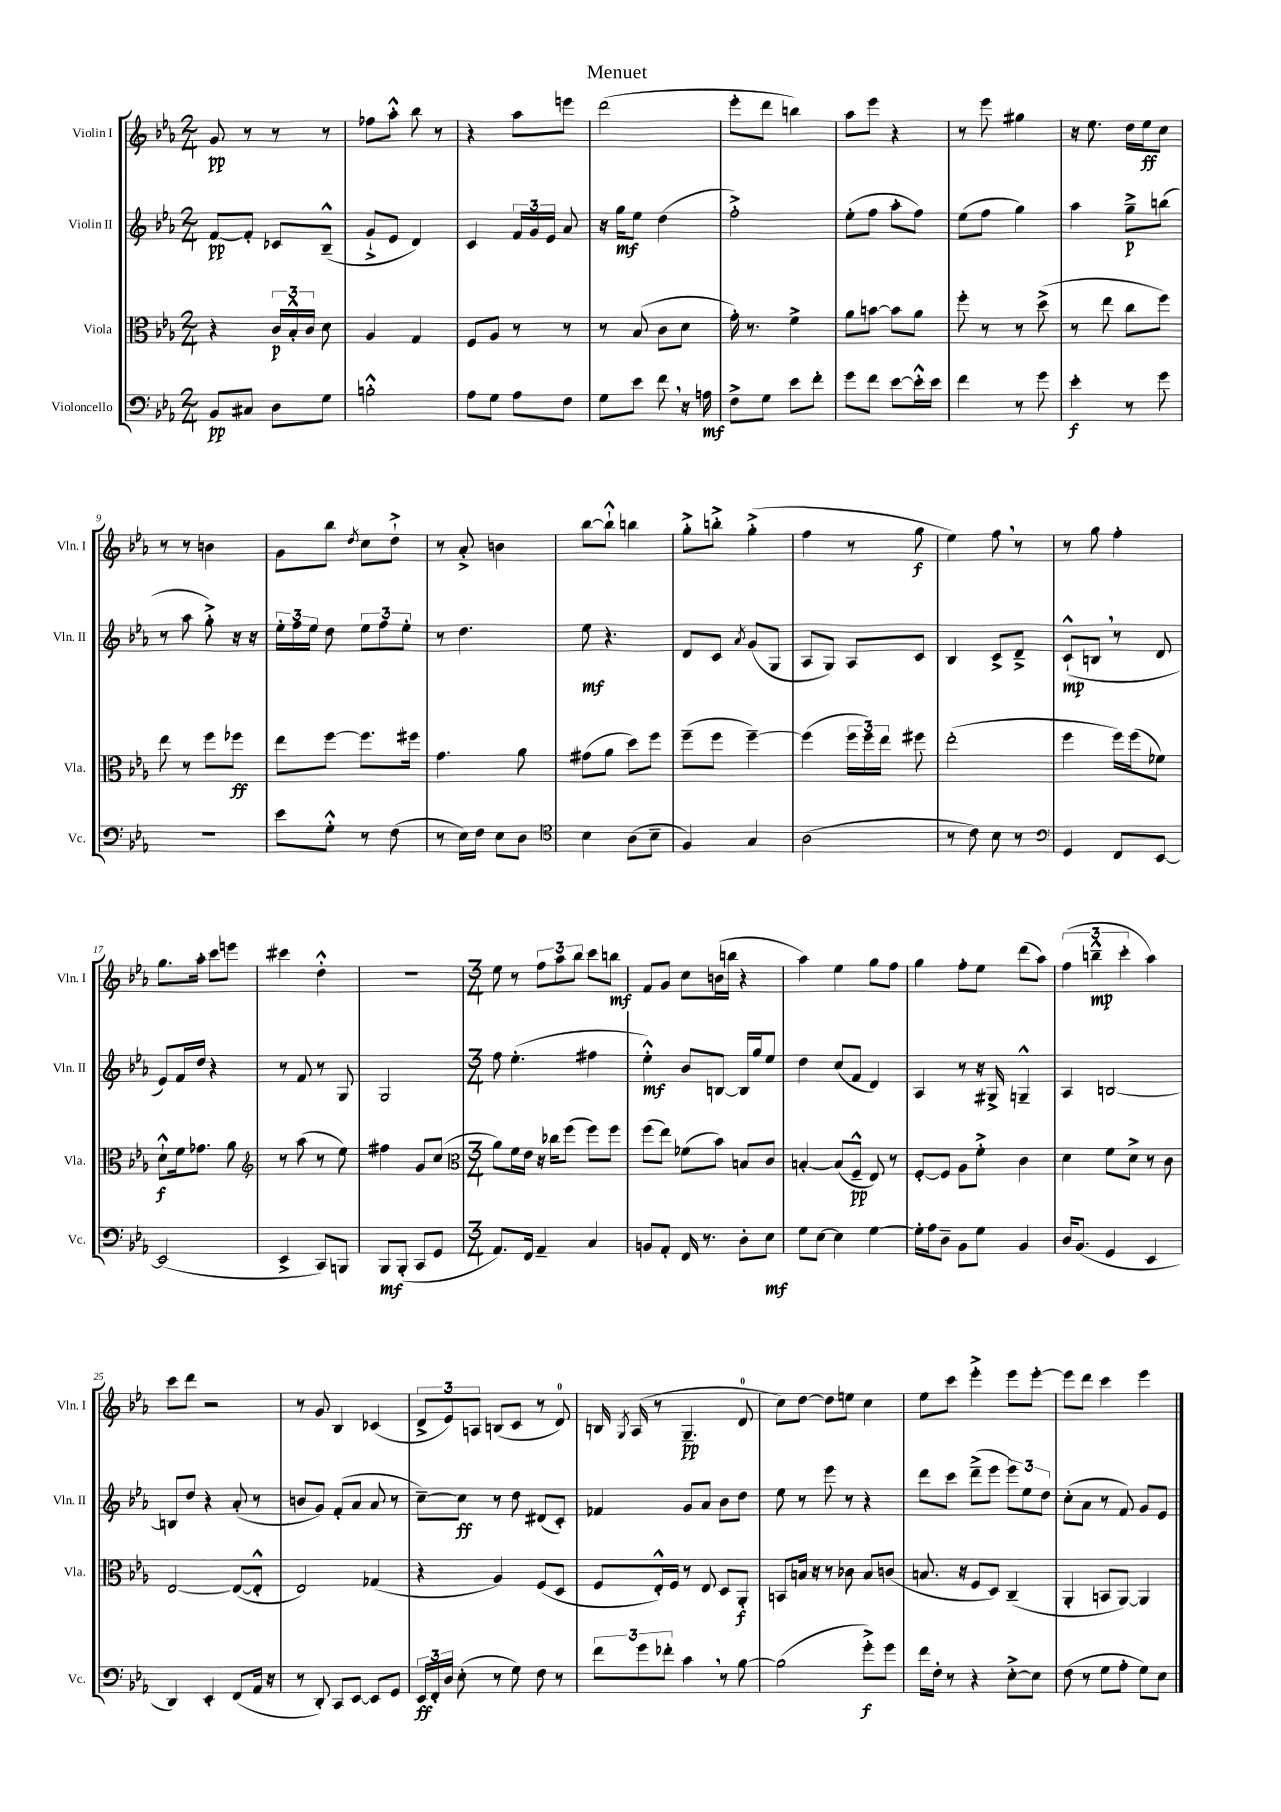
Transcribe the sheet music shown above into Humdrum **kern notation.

**kern	**dynam	**kern	**dynam	**kern	**dynam	**kern	**dynam
*part4	*part4	*part3	*part3	*part2	*part2	*part1	*part1
*staff4	*staff4	*staff3	*staff3	*staff2	*staff2	*staff1	*staff1
*I"Violoncello	*	*I"Viola	*	*I"Violin II	*	*I"Violin I	*
*I'Vc.	*	*I'Vla.	*	*I'Vln. II	*	*I'Vln. I	*
*clefF4	*	*clefC3	*	*clefG2	*	*clefG2	*
*k[b-e-a-]	*	*k[b-e-a-]	*	*k[b-e-a-]	*	*k[b-e-a-]	*
*M2/4	*	*M2/4	*	*M2/4	*	*M2/4	*
=1	=1	=1	=1	=1	=1	=1	=1
8BB-/L	pp	4r	.	[8f/L	pp	8g/	pp
8C#X/J	.	.	.	8f'/J]	.	8r	.
8D\L	.	24c/LL	p	8c-X/L	.	8r	.
.	.	24B-'^^/	.	.	.	.	.
.	.	24c/JJ	.	.	.	.	.
8G\J	.	8d\	.	(8B-~^^/J	.	8r	.
=2	=2	=2	=2	=2	=2	=2	=2
2Bn'^^\	.	4A-/	.	8g`^/L	.	8ff-X\L	.
.	.	.	.	8e-/J	.	8aa-'^^\J	.
.	.	4G/	.	4d/)	.	8bb-\	.
.	.	.	.	.	.	8r	.
=3	=3	=3	=3	=3	=3	=3	=3
8A-\L	.	8F/L	.	4c/	.	4r	.
8G\J	.	8A-/J	.	.	.	.	.
8A-\L	.	8r	.	24f/LL	.	8aa-\L	.
.	.	.	.	24g/	.	.	.
.	.	.	.	24e-/JJ	.	.	.
8F\J	.	8r	.	8a-/	.	8eeen\J	.
=4	=4	=4	=4	=4	=4	=4	=4
8G\L	.	8r	.	16r	.	(2ddd\	.
.	.	.	.	16gg\KL	mf	.	.
8e-\J	.	(8B-/	.	8ee-\J	.	.	.
8f,\	.	8c\L	.	(4dd\	.	.	.
16r	.	8d\J	.	.	.	.	.
16An\	mf	.	.	.	.	.	.
=5	=5	=5	=5	=5	=5	=5	=5
8F^\L	.	16g'\)	.	2ff'^\)	.	8eee-'\L	.
.	.	8.r	.	.	.	.	.
8G\J	.	.	.	.	.	8ddd\J	.
8e-\L	.	4f^\	.	.	.	4bbn\)	.
8f'\J	.	.	.	.	.	.	.
=6	=6	=6	=6	=6	=6	=6	=6
8g\L	.	8a-\L	.	(8ee-'\L	.	8aa-\L	.
8f\J	.	[8bn\J	.	8ff\J	.	8eee-\J	.
[8e-\L	.	8b\L]	.	8aa-'\L	.	4r	.
16e-'^^\L]	.	8a-\J	.	8ff\J)	.	.	.
16e-\JJ	.	.	.	.	.	.	.
=7	=7	=7	=7	=7	=7	=7	=7
4f\	.	8ff'\	.	(8ee-\L	.	8r	.
.	.	8r	.	8ff\J	.	8eee-\	.
8r	.	8r	.	4gg\)	.	4gg#X\	.
8g\	.	(8dd^\	.	.	.	.	.
=8	=8	=8	=8	=8	=8	=8	=8
4e-'\	f	8r	.	4aa-\	.	16r	.
.	.	.	.	.	.	8.ee-\	.
.	.	8ee-\	.	.	.	.	.
8r	.	8cc\L	.	8gg~^\L	p	16dd\LL	.
.	.	.	.	.	.	16ee-\J	ff
8g\	.	8ff\J)	.	(8bbn\J	.	8cc\J	.
!!LO:LB:g=z
=9	=9	=9	=9	=9	=9	=9	=9
2r	.	8ee-\	.	8r	.	8r	.
.	.	8r	.	8aa-\	.	8r	.
.	.	8ff\L	.	8gg'^\)	.	4bn\	.
.	.	8ff-X\J	ff	16r	.	.	.
.	.	.	.	16r	.	.	.
=10	=10	=10	=10	=10	=10	=10	=10
8e-\L	.	8ee-\L	.	24ee-'\LL	.	8g\L	.
.	.	.	.	24ff\	.	.	.
.	.	.	.	24ee-\JJ	.	.	.
8G'^^\J	.	[8ff\J	.	8dd\	.	8bb-\J	.
.	.	.	.	.	.	8qdd/	.
8r	.	8.ff\L]	.	12ee-\L	.	8cc\L	.
.	.	.	.	12ff\	.	.	.
(8F\	.	.	.	.	.	8dd`^\J	.
.	.	.	.	12ee-'\J	.	.	.
.	.	16ff#X\Jk	.	.	.	.	.
=11	=11	=11	=11	=11	=11	=11	=11
8r	.	4.g\	.	8r	.	8r	.
16E-\LL)	.	.	.	4.dd\	.	8a-'^/	.
16F\JJ	.	.	.	.	.	.	.
8E-\L	.	.	.	.	.	4bn\	.
8D\J	.	8a-\	.	.	.	.	.
=12	=12	=12	=12	=12	=12	=12	=12
*clefC4	*	*	*	*	*	*	*
4B-\	.	(8g#X\L	.	8ee-\	mf	[8bb-\L	.
.	.	8a-\J	.	4.r	.	8bb-`^^\J]	.
(8A-\L	.	8dd\L)	.	.	.	4bbn\	.
8B-~\J	.	8ff\J	.	.	.	.	.
=13	=13	=13	=13	=13	=13	=13	=13
4F/)	.	(8ff~\L	.	8d/L	.	8gg'^\L	.
.	.	8ff\J	.	8c/J	.	8bbn'^\J	.
.	.	.	.	8qa-/	.	.	.
4G/	.	[4ff~\)	.	(8g/L	.	(4gg'^\	.
.	.	.	.	8G/J	.	.	.
=14	=14	=14	=14	=14	=14	=14	=14
(2A-\	.	(4ff\]	.	8A-/L	.	4ff\	.
.	.	.	.	8G/J)	.	.	.
.	.	24ff\LL	.	8A-/L	.	8r	.
.	.	24ff\)	.	.	.	.	.
.	.	24ee-\JJ	.	.	.	.	.
.	.	8ff#X\	.	8c/J	.	8gg\	f
=15	=15	=15	=15	=15	=15	=15	=15
8r	.	(2ee-'\	.	4B-/	.	4ee-\)	.
8c\)	.	.	.	.	.	.	.
8B-\	.	.	.	8c^/L	.	8ff,\	.
8r	.	.	.	8d~^/J	.	8r	.
=16	=16	=16	=16	=16	=16	=16	=16
*clefF4	*	*	*	*	*	*	*
4GG/	.	4ff\	.	(8c`^^/L	mp	8r	.
.	.	.	.	8Bn,/J	.	8gg\	.
8FF/L	.	16ff\LL)	.	8r	.	4ff'\	.
.	.	(16ff\J	.	.	.	.	.
[8EE-/J	.	8f-X\J)	.	8d/	.	.	.
!!LO:LB:g=z
=17	=17	=17	=17	=17	=17	=17	=17
(2EE-/]	.	8d`^^\L	f	8e-/L)	.	8.gg\L	.
.	.	16f\k	.	16f/L	.	.	.
.	.	8.g-X\J	.	16dd/JJ	.	16aa-'\Jk	.
.	.	.	.	4r	.	8ccc\L	.
.	.	8a-\	.	.	.	8eeen\J	.
=18	=18	=18	=18	=18	=18	=18	=18
*	*	*clefG2	*	*	*	*	*
4EE-^/	.	8r	.	8r	.	4ccc#X\	.
.	.	(8aa-\	.	8f/	.	.	.
8CC/L)	.	8r	.	8r	.	4dd'^^\	.
8BBBn/J	.	8ee-\)	.	8G/	.	.	.
=19	=19	=19	=19	=19	=19	=19	=19
8BBB-/L	mf	4ff#X\	.	2G/	.	2r	.
(8BBB-'/J	.	.	.	.	.	.	.
8CC/L	.	8g/L	.	.	.	.	.
8GG/J	.	(8cc/J	.	.	.	.	.
=20	=20	=20	=20	=20	=20	=20	=20
*	*	*clefC3	*	*	*	*	*
*M3/4	*	*M3/4	*	*M3/4	*	*M3/4	*
8.AA-/L)	.	8a-\L)	.	8ff\	.	8ee-\	.
.	.	16f\L	.	(4.ee-'\	.	8r	.
16FF/Jk	.	16e-\JJ	.	.	.	.	.
4AA-~/	.	16r	.	.	.	12ff\L	.
.	.	16cc-X\KL	.	.	.	.	.
.	.	.	.	.	.	12aa-\	.
.	.	(8ff\J	.	.	.	.	.
.	.	.	.	.	.	12bb-\J	.
4C/	.	8ff\L)	.	4ff#X\	.	8ccc\L	.
.	.	8ff\J	.	.	.	8bbn\J	mf
=21	=21	=21	=21	=21	=21	=21	=21
8BBn/L	.	(8ff\L	.	4ee-'^^\)	mf	8f/L	.
8AA-'/J	.	8ee-\J)	.	.	.	8g/J	.
16FF/	.	(8f-X\L	.	8b-/L	.	8cc\L	.
8.r	.	.	.	.	.	.	.
.	.	8b-\J)	.	[8Bn/J	.	(16bn\L	.
.	.	.	.	.	.	16bbn\JJ	.
8D'\L	.	8Bn/L	.	16B/LL]	.	4r	.
.	.	.	.	16gg/J	.	.	.
8E-\J	mf	8c/J	.	8ee-/J	.	.	.
=22	=22	=22	=22	=22	=22	=22	=22
8G\L	.	[4Bn'/	.	4dd\	.	4aa-\)	.
[8E-\J	.	.	.	.	.	.	.
4E-\]	.	(8B/L]	.	(8cc/L	.	4ee-\	.
.	.	8F~^^/J	pp	8f/J	.	.	.
[4G\	.	8E-/)	.	4d/)	.	8gg\L	.
.	.	8r	.	.	.	8ff\J	.
=23	=23	=23	=23	=23	=23	=23	=23
16G'\LL]	.	[8F'/L	.	4A-/	.	4gg\	.
16A-\J	.	.	.	.	.	.	.
8D~\J	.	8F/J]	.	.	.	.	.
8BB-\L	.	8A-\L	.	8r	.	8ff'\L	.
8G\J	.	8f'^\J	.	16r	.	8ee-\J	.
.	.	.	.	16G#X^/	.	.	.
4BB-/	.	4c\	.	4Gn~^^/	.	(8ddd\L	.
.	.	.	.	.	.	8aa-\J)	.
=24	=24	=24	=24	=24	=24	=24	=24
16D/KL	.	4d\	.	4A-/	.	(6ff\	.
(8.BB-/J	.	.	.	.	.	.	.
.	.	.	.	.	.	6bbn~^^\	mp
4GG/	.	8f\L	.	[2Bn/	.	.	.
.	.	.	.	.	.	6ccc'\	.
.	.	8d^\J	.	.	.	.	.
4EE-/	.	8r	.	.	.	4aa-\)	.
.	.	8c\	.	.	.	.	.
!!LO:LB:g=z
=25	=25	=25	=25	=25	=25	=25	=25
4DD/)	.	[2E-/	.	8Bn/L]	.	8ccc\L	.
.	.	.	.	8dd/J	.	8ddd\J	.
4EE-'/	.	.	.	4r	.	2r	.
(8FF/L	.	(8E-/L_	.	(8a-'/	.	.	.
16AA-/Jk	.	8E-'^^/J]	.	8r	.	.	.
16r	.	.	.	.	.	.	.
=26	=26	=26	=26	=26	=26	=26	=26
8r	.	2E-/)	.	8bn/L	.	8r	.
8DD'/)	.	.	.	8g/J)	.	8g/	.
8CC/L	.	.	.	(8f'/L	.	4B-/	.
[8EE-/J	.	.	.	8a-/J	.	.	.
8EE-/L]	.	(4G-X/	.	8a-/	.	(4c-X/	.
8GG/J	.	.	.	8r	.	.	.
=27	=27	=27	=27	=27	=27	=27	=27
24EE-/LL	ff	4r	.	[8cc~\L)	.	12d^/L	.
24FF'/	.	.	.	.	.	.	.
24D/JJ	.	.	.	.	.	12e-/)	.
(8E-'\	.	.	.	8cc\J]	ff	.	.
.	.	.	.	.	.	12An/J	.
8r	.	4A-/)	.	8r	.	(8Bn/L	.
8G\)	.	.	.	8dd\	.	8c/J	.
8F\	.	(8F/L	.	(8d#X/L	.	8r	.
8r	.	8D/J	.	8c'/J)	.	8d/)	.
=28	=28	=28	=28	=28	=28	=28	=28
12f\L	.	8F/L	.	4f-X/	.	16Bn/	.
.	.	.	.	.	.	8qG/	.
.	.	.	.	.	.	(16A-/	.
12g\	.	.	.	.	.	.	.
.	.	16E-'^^/L)	.	.	.	8r	.
12f-X'\J	.	.	.	.	.	.	.
.	.	16F/JJ	.	.	.	.	.
4c,\	.	8r	.	8g/L	.	4.G~/	pp
.	.	8E-/	.	8a-/J	.	.	.
8r	.	8D/L	.	8b-\L	.	.	.
[8B-\	.	8AA-'/J	f	8dd\J	.	8d/	.
=29	=29	=29	=29	=29	=29	=29	=29
(2B-\]	.	8BBn/L	.	8ee-\	.	8cc\L)	.
.	.	16Bn/Jk	.	8r	.	[8dd\J	.
.	.	16r	.	.	.	.	.
.	.	8r	.	8eee-\	.	8dd\L]	.
.	.	8c-X\	.	8r	.	8een\J	.
8g'^\L)	f	8B/L	.	4r	.	4cc\	.
8g\J	.	(8cn/J	.	.	.	.	.
=30	=30	=30	=30	=30	=30	=30	=30
16f\LL	.	8.Bn/	.	8ddd\L	.	8ee-\L	.
16F'\JJ	.	.	.	.	.	.	.
8r	.	.	.	8ccc\J	.	8ccc\J	.
.	.	16r	.	.	.	.	.
4r	.	8F/L	.	(8ddd~^\L	.	4eee-'^\	.
.	.	8D/J)	.	8eee-\J	.	.	.
[8E-'^\L	.	(4C~/	.	12eee-\L)	.	8eee-\L	.
.	.	.	.	12ee-\	.	.	.
8E-\J]	.	.	.	.	.	[8eee-'\J	.
.	.	.	.	12dd\J	.	.	.
=31	=31	=31	=31	=31	=31	=31	=31
(8F\	.	4AA-'/	.	(8cc'\L	.	8eee-\L]	.
8r	.	.	.	8a-\J	.	8ddd\J	.
8G\L	.	8BBn/L	.	8r	.	4ccc\	.
8A-'\J	.	[8AA-/J)	.	8f/)	.	.	.
8G\L)	.	4AA-/]	.	8g/L	.	4eee-\	.
8E-\J	.	.	.	8e-/J	.	.	.
==	==	==	==	==	==	==	==
*-	*-	*-	*-	*-	*-	*-	*-
